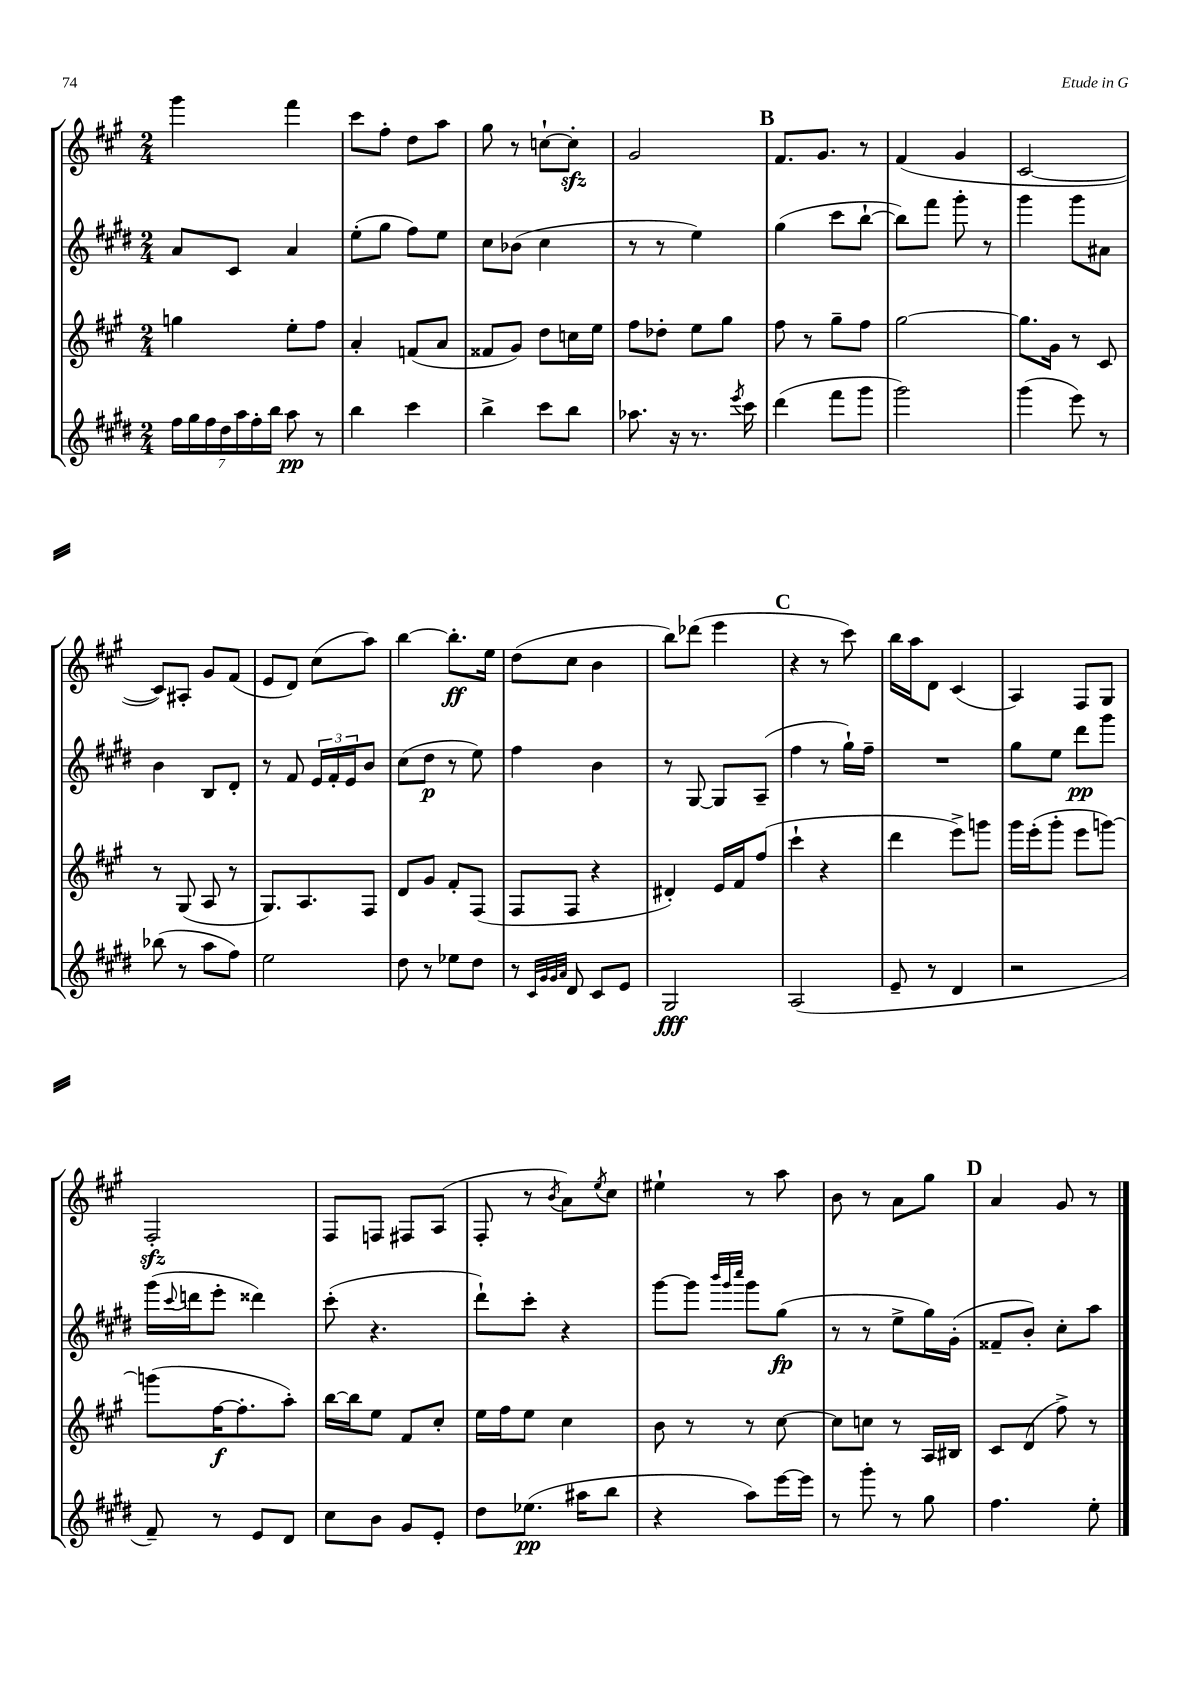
<<
\new StaffGroup <<
\new Staff = "s0" {
    \clef treble \key a \major \numericTimeSignature \time 2/4
    gis'''4 fis'''4 |
    cis'''8 fis''8-. d''8 a''8 |
    gis''8 r8 c''8~-! c''8-.\sfz |
    gis'2 |
    \mark \markup { \bold "B" } fis'8. gis'8. r8 |
    fis'4( gis'4 |
    cis'2~ |
    cis'8) ais8-. gis'8 fis'8( |
    e'8 d'8) cis''8( a''8) |
    b''4~ b''8.-.\ff e''16 |
    d''8( cis''8 b'4 |
    b''8) des'''8( e'''4 |
    \mark \markup { \bold "C" } r4 r8 cis'''8) |
    b''16 a''16 d'8 cis'4( |
    a4) fis8 gis8 |
    fis2-.\sfz |
    fis8 f8 fis8 a8( |
    fis8-. r8 \acciaccatura { b'8 } a'8) \acciaccatura { e''8 } cis''8 |
    eis''4-! r8 a''8 |
    b'8 r8 a'8 gis''8 |
    \mark \markup { \bold "D" } a'4 gis'8 r8 \bar "|." |
}
\new Staff = "s1" {
    \clef treble \key e \major \numericTimeSignature \time 2/4
    a'8 cis'8 a'4 |
    e''8-.( gis''8 fis''8) e''8 |
    cis''8 bes'8( cis''4 |
    r8 r8 e''4) |
    \mark \markup { \bold "B" } gis''4( cis'''8 b''8~-! |
    b''8) fis'''8 gis'''8-. r8 |
    gis'''4 gis'''8 ais'8 |
    b'4 b8 dis'8-. |
    r8 fis'8 \tuplet 3/2 { e'16 fis'16-. e'16 } b'8 |
    cis''8( dis''8\p r8 e''8) |
    fis''4 b'4 |
    r8 gis8~ gis8 a8--( |
    \mark \markup { \bold "C" } fis''4 r8 gis''16-!) fis''16-- |
    R2 |
    gis''8 e''8 dis'''8\pp gis'''8 |
    gis'''16( \appoggiatura { cis'''8 } d'''16 e'''8-. disis'''4) |
    cis'''8-.( r4. |
    dis'''8-!) cis'''8-. r4 |
    gis'''8~ gis'''8 \grace { b'''32 gis'''32 cis''''32 } gis'''8 gis''8\fp( |
    r8 r8 e''8-> gis''16) gis'16-.( |
    \mark \markup { \bold "D" } fisis'8-- b'8-.) cis''8-. a''8 \bar "|." |
}
\new Staff = "s2" {
    \clef treble \key a \major \numericTimeSignature \time 2/4
    g''4 e''8-. fis''8 |
    a'4-. f'8( a'8 |
    fisis'8 gis'8) d''8 c''16 e''16 |
    fis''8 des''8-. e''8 gis''8 |
    \mark \markup { \bold "B" } fis''8 r8 gis''8-- fis''8 |
    gis''2~ |
    gis''8. gis'16 r8 cis'8 |
    r8 gis8( a8 r8 |
    gis8.) a8. fis8 |
    d'8 gis'8 fis'8-. fis8( |
    fis8 fis8 r4 |
    dis'4-.) e'16 fis'16 fis''8( |
    \mark \markup { \bold "C" } cis'''4-! r4 |
    d'''4 e'''8->) g'''8 |
    gis'''16 e'''16-.( gis'''8-. e'''8 g'''8~) |
    g'''8( fis''16~\f fis''8.-. a''8-.) |
    b''16~ b''16 e''8 fis'8 cis''8-. |
    e''16 fis''16 e''8 cis''4 |
    b'8 r8 r8 cis''8~ |
    cis''8 c''8 r8 a16 bis16 |
    \mark \markup { \bold "D" } cis'8 d'8( fis''8->) r8 \bar "|." |
}
\new Staff = "s3" {
    \clef treble \key e \major \numericTimeSignature \time 2/4
    \tuplet 7/4 { fis''16 gis''16 fis''16 dis''16 a''16 fis''16-. b''16 } a''8\pp r8 |
    b''4 cis'''4 |
    b''4-> cis'''8 b''8 |
    aes''8. r16 r8. \acciaccatura { e'''8 } cis'''16 |
    \mark \markup { \bold "B" } dis'''4( fis'''8 gis'''8 |
    gis'''2) |
    gis'''4( e'''8) r8 |
    bes''8( r8 a''8 fis''8) |
    e''2 |
    dis''8 r8 ees''8 dis''8 |
    r8 \grace { cis'32 gis'32 gis'32 a'32 } dis'8 cis'8 e'8 |
    gis2\fff |
    \mark \markup { \bold "C" } a2( |
    e'8-- r8 dis'4 |
    r2 |
    fis'8--) r8 e'8 dis'8 |
    cis''8 b'8 gis'8 e'8-. |
    dis''8 ees''8.\pp( ais''16 b''8 |
    r4 a''8) e'''16~ e'''16 |
    r8 gis'''8-. r8 gis''8 |
    \mark \markup { \bold "D" } fis''4. e''8-. \bar "|." |
}
>>
>>
\layout { \context { \Score \remove "Bar_number_engraver" } }
